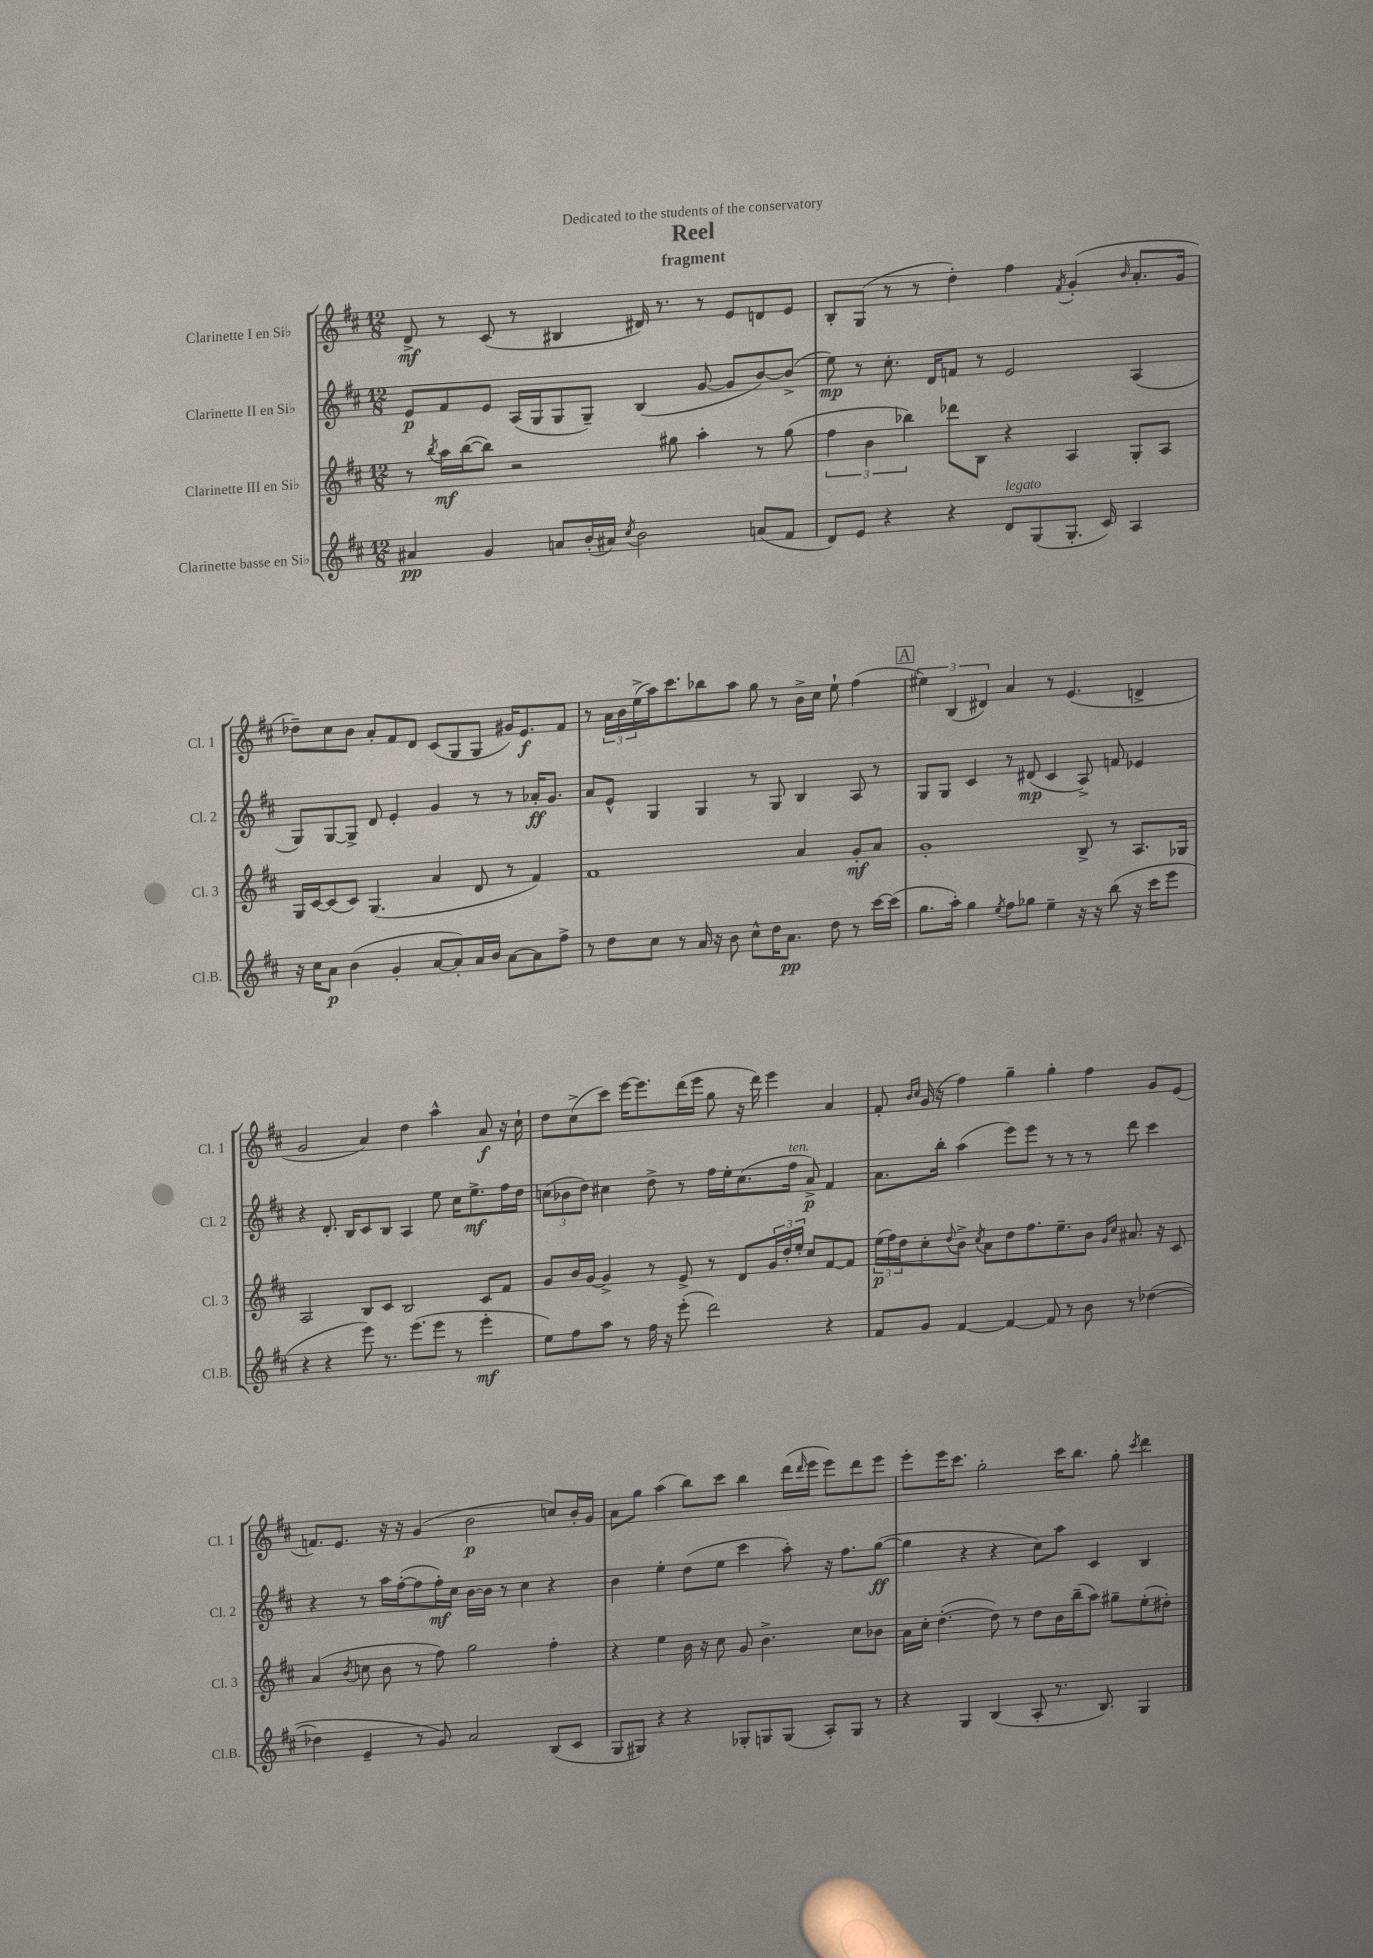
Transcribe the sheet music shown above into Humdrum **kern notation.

**kern	**kern	**kern	**kern
*staff4	*staff3	*staff2	*staff1
*clefG2	*clefG2	*clefG2	*clefG2
*k[f#c#]	*k[f#c#]	*k[f#c#]	*k[f#c#]
*M12/8	*M12/8	*M12/8	*M12/8
4a#/	8r	8e/L	8d^/
.	8qbb/	.	.
.	16aa\LL	8f#/	8r
.	([16bb\J	.	.
4g/	8bb\]J)	8e/J	(8c#/
.	2r	(16A/LL	8r
.	.	16G/J	.
8a/L	.	8G/	4B#/
(16b'/L	.	8G~/J)	.
16a#/JJ)	.	.	.
8qcc#/	.	.	.
2b\	.	(4B/	16d#/)
.	.	.	8.r
.	8gg#\	.	.
.	4aa'\	[8g/	8r
.	.	8g/]L	8e/L
(8a/L	8r	[8b/)	8d/
8f#/J	(8gg#\	(8b^/]J	8e/J
=	=	=	=
8d/L)	6ff#\	8ee\)	8B'/L
8e/J	.	8r	(8G/J
.	6b\	.	.
4r	.	8.cc#'\	8r
.	6bb-\)	.	.
.	.	.	8r
.	.	16d/LK	.
4r	8ddd-\L	8f/J	4dd'\)
.	8B\J	8r	.
8d/L	4r	2e/	4ff#\
(8G/	.	.	.
.	.	.	8qf#/
8.G'/J	4A/	.	(4g'/
16c#/)	.	.	.
.	.	.	16qqb/
4A/	8G'/L	(4A/	8.a'/L
.	8A/J	.	.
.	.	.	16g/Jk
=	=	=	=
16r	16G/LL	8G/L)	8dd-~\L)
16cc#\LK	[16c#/J	.	.
8a\J	(8c#/]	[8G/	8cc#\
(4b\	8c#/J)	8G^/]J	8b\J
.	(4.G/	8d/	8a'/L
4g'/	.	4e'/	8f#/
.	.	.	8d/J
[8a/L	4a/	4g/	(8c#/L
8a'/])	.	.	8G/
16a/L	8d/	8r	8G/J
16b/JJ	.	.	.
[8a\L	8r	8r	16g#/LK)
.	.	.	8.e/
8a\]	4f#/)	16a-'/LK	.
.	.	8.g/J	.
8ff#^\J	.	.	8f#/J
=	=	=	=
8r	1f#	8a/L	8r
8dd\L	.	8e^^/J	24a\LL
.	.	.	24b\
.	.	.	(24ee^\
8cc#\J	.	4G/	16aa\J)
.	.	.	8.ccc#\
8r	.	.	.
16a/	.	4G/	8bb-\
16r	.	.	.
8b\	.	.	8aa\J
8cc#^^\L	.	8r	8gg\
16dd\K	.	8G/	8r
8.a\J	.	.	.
.	4a/	4B/	16b^\LL
.	.	.	16cc#\JJ
8dd\	.	.	8ee`\
8r	8g'/L	8A/	(4ff#\
[16ccc#\LL	8a/J	8r	.
(16ccc#\]JJ	.	.	.
=	=	=	=
8.gg\L	1g'	8G/L	6ee#\)
.	.	8G/J	.
.	.	.	(6B/
16aa'\Jk)	.	.	.
4gg\	.	4c#/	.
.	.	.	6d#/)
8qee/	.	.	.
8ff#\L	.	8r	4a/
8gg-\J	.	(8d#/	.
4ee~\	.	4c#/	8r
.	.	.	(4.e/
16r	8B^/	8A^/)	.
16r	.	.	.
(8bb\	8r	8f/	.
16r	8.A/L	4e-/	4d^/
16ccc#\LK	.	.	.
8eee\J	.	.	.
.	16G-/Jk	.	.
=	=	=	=
4r	2A/	4r	2g/
4r	.	8.d'/	.
.	.	16B/LK	.
8eee\)	8B/L	8c#/	4a/)
8.r	8c#/J	8B/J	.
.	2B/	4A/	4dd\
(8.eee\L	.	.	.
8eee\J	.	8ee\	4aa^^\
8r	.	16cc#\LK	.
.	.	8.ee^\	.
4eee'\	8c#/L	.	8a/
.	8f#/J	16ff#\L	16r
.	.	16dd\JJ	16cc#`\
=	=	=	=
8ee\L)	8g/L	(12cc\L	8dd\L
.	.	12b-\	.
8ff#\	16b/L	.	(8cc#^\
.	.	12dd\J)	.
.	[16g/JJ	.	.
8aa\J	4g^/]	4cc#\	8ccc#\J)
8r	.	.	[16eee\LK
.	.	.	8.eee\]
16ff#\	8r	8dd^\	.
16r	.	.	.
(8eee'\	8e^/	8r	(16ddd\L
.	.	.	16eee\JJ
2ddd\)	8r	16ff#\LL	8gg\
.	.	16ee'\J	.
.	8d/L	(8.cc#\	16r
.	.	.	16ddd\)
.	24g/L	.	4eee\
.	24dd'/	.	.
.	.	16ff#\Jk	.
.	24ee'/JJ	.	.
.	8cc#/L	8a^/)	.
4r	[8f#/	4f#/	4a/
.	8f#/]J	.	.
=	=	=	=
8f#/L	(24ee\LL	8.a\L	8f#'/
.	24ff#\)	.	.
.	24dd\J	.	.
.	.	.	16qqb/LL
.	.	.	16qqcc#/JJ
8g/J	8cc#'\	.	(16g/
.	.	16bb'\Jk	16r
.	8qqdd/	.	.
[4f#/	8b^\J	(4aa\	4ff#\)
.	8qcc#/	.	.
.	8a\L	.	.
4f#/_	8dd\	8eee\L)	4gg~\
.	8.ff#\	8eee\J	.
8f#/]	.	8r	4gg'\
.	8.ee~\	.	.
8r	.	8r	.
8b\	8b\J	8r	4ff#\
.	16qqg/LL	.	.
.	16qqcc#/JJ	.	.
8r	8.a#/	8ddd\	.
([4dd-\	.	4ccc#\	8g/L
.	16r	.	.
.	8c#/	.	(8e/J
=	=	=	=
4dd-\]	(4a/	4r	8.f/L)
.	.	.	8.e/J
.	8qb/	.	.
4e~/	8cc\	8r	.
.	8b\	16aa\LL	16r
.	.	([16ff#'\J	16r
8r	8r	8ff#\]	(4g/
8g/)	8ff#\)	16ff#'\L)	.
.	.	16cc#\JJ	.
2a/	2gg\	[16b\LL	2b\
.	.	16b\]JJ	.
.	.	8r	.
.	.	4cc#\	.
(8B/L	4ff#'\	4r	8cc/L)
8c#/J	.	.	16b'/L
.	.	.	16g/JJ
=	=	=	=
8G/L	4r	4b\	8a\L
8G#/J)	.	.	8gg\J
4r	4ee\	4ee'\	(4aa\
4r	16b\	(8dd\L	8bb\L)
.	16r	.	.
.	8cc#\	8ee\J	8ccc#\J
8G-'/L	8g/	4ccc#\	4bb\
8G/	4.b^\	.	.
(8G/J	.	8aa'\)	(16ddd\LL
.	.	.	16qqddd/
.	.	.	16eee\JJ
8A'/L)	.	16r	8eee\L)
.	.	8.ff#\L	.
8G/J	8cc#\L	.	8ddd\
8r	8b-\J	([8gg\J	8eee\J
=	=	=	=
4r	16a\LL	4gg\]	8eee'\L
.	16cc#'\JJ	.	.
.	([4.dd'\	.	16eee\K
.	.	.	8.ccc#\J
4G/	.	4r	.
.	.	.	2gg'\
(4B/	8dd\])	4r	.
.	8r	.	.
8A'/	8dd\L	8cc#\L)	.
8.r	16b\L	8aa\J	16ccc#\LK
.	(16bb~\J	.	8.bb\J
.	8aa\J)	4c#/	.
8.B/)	.	.	.
.	8gg#~\L	.	8gg'\
.	.	.	8qccc#/
4G/	(8ee'\	4B/	4ddd\
.	8dd#'\J)	.	.
==	==	==	==
*-	*-	*-	*-
